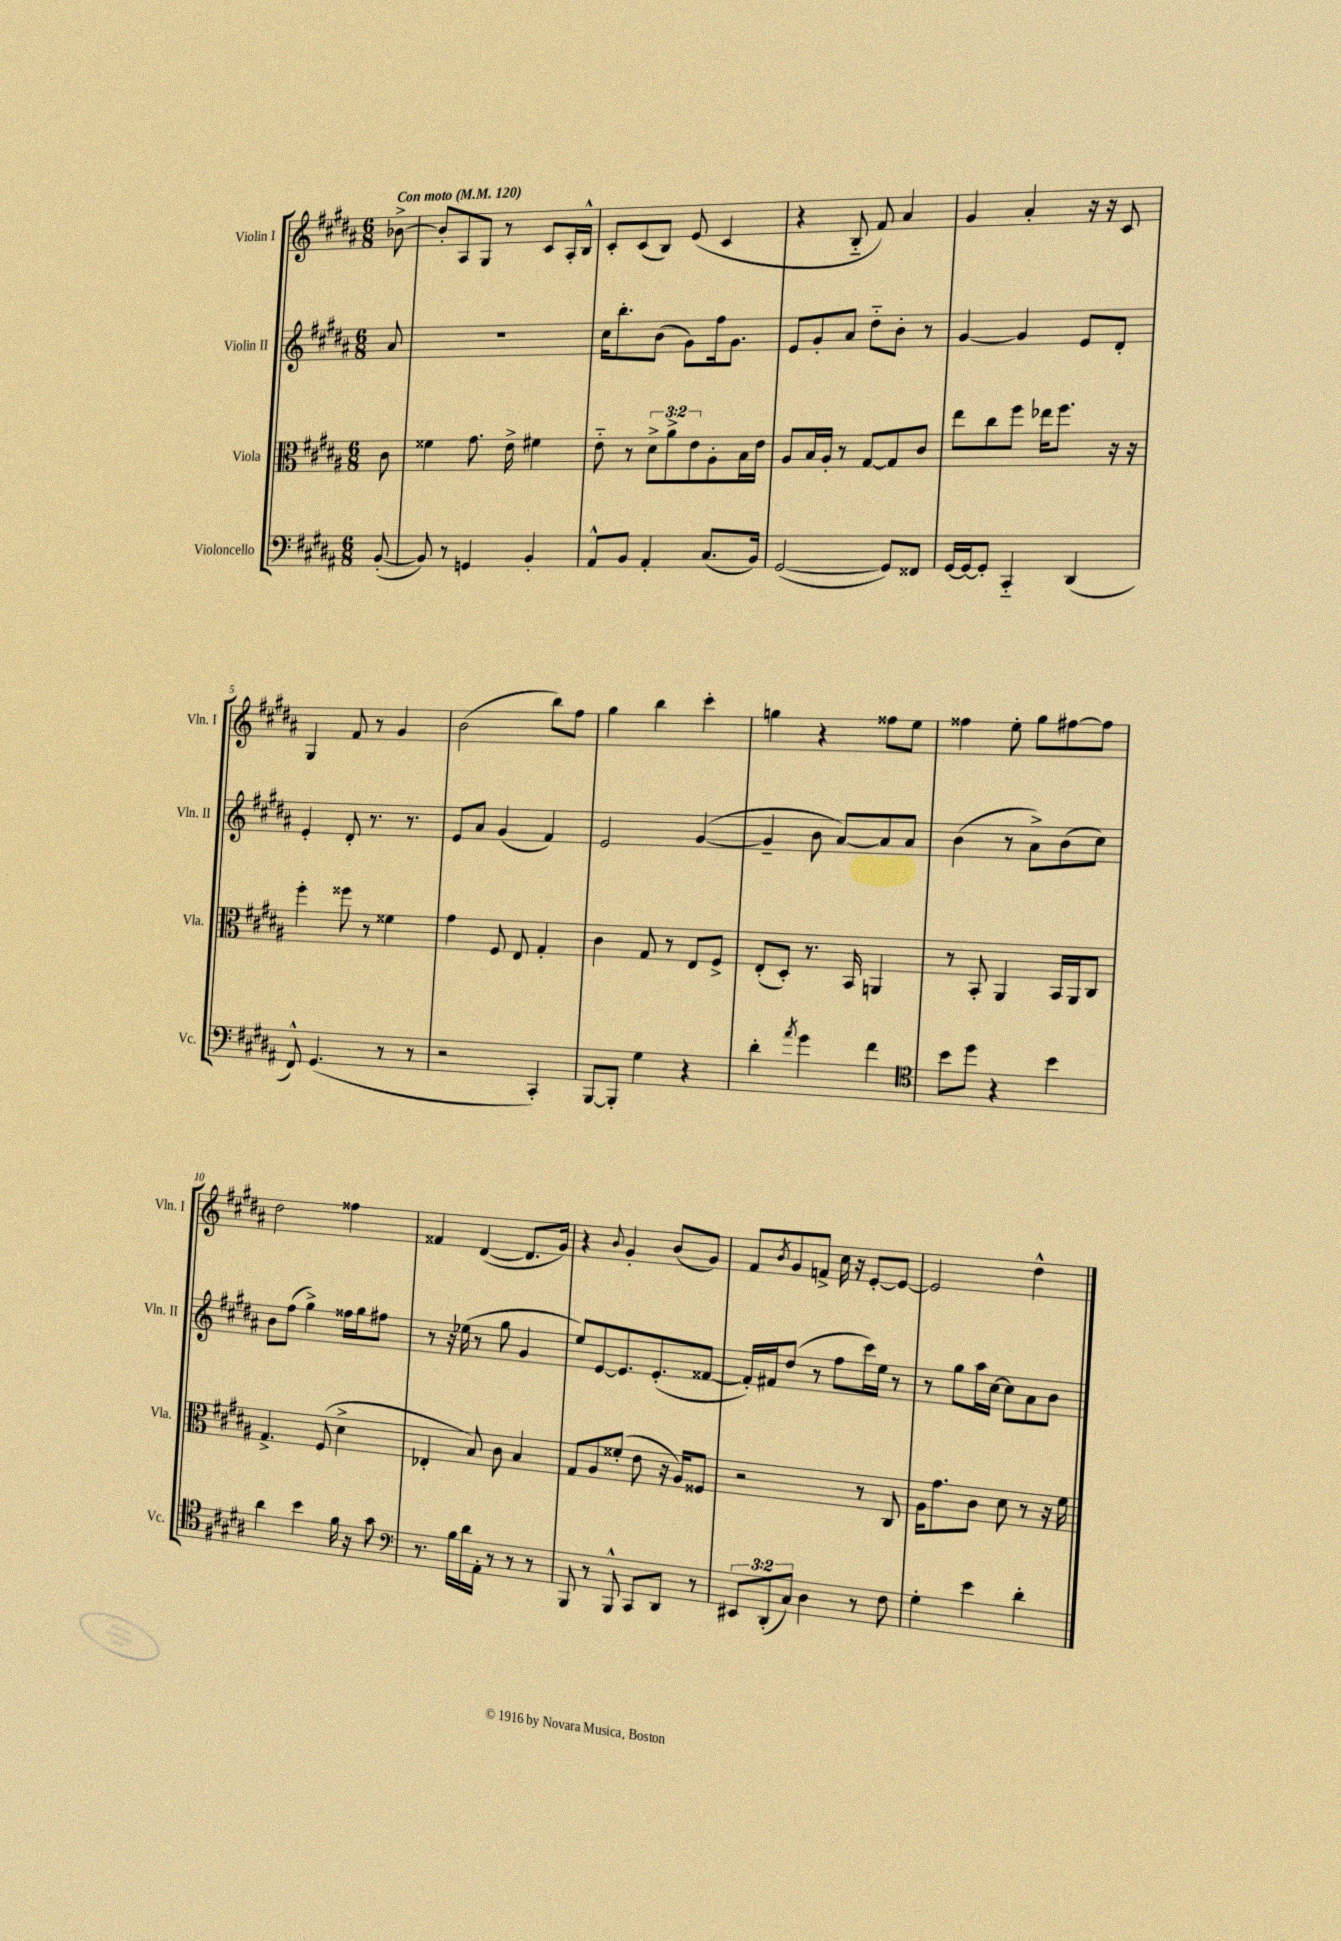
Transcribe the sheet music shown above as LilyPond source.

<<
\new StaffGroup <<
\new Staff = "s0" \with { instrumentName = "Violin I" shortInstrumentName = "Vln. I" } {
    \clef treble \key b \major \numericTimeSignature \time 6/8 \partial 8 \tempo "Con moto" 4 = 120
    bes'8~-> |
    bes'8-. ais8 gis8 r8 cis'8 ais16-. b16-^ |
    cis'8-. cis'8( b8) e'8( cis'4 |
    r4 b8-_ fis'8) ais'4 |
    gis'4 ais'4-. r16 r16 cis'8 |
    gis4 fis'8 r8 gis'4 |
    b'2( b''8) fis''8 |
    gis''4 b''4 cis'''4-. |
    g''4 r4 fisis''8 e''8 |
    fisis''4 e''8-. gis''8 fis''8~ fis''8 |
    dis''2 fisis''4 |
    fisis'4 dis'4~( dis'8. gis'16) |
    r4 \appoggiatura { b'8 } gis'4-. b'8( gis'8) |
    fis'8 \acciaccatura { b'8 } gis'8 f'8-> cis''16 r16 e'8~-. e'8~ |
    e'2 dis''4-^ \bar "|." |
}
\new Staff = "s1" \with { instrumentName = "Violin II" shortInstrumentName = "Vln. II" } {
    \clef treble \key b \major \numericTimeSignature \time 6/8 \partial 8
    ais'8 |
    R2. |
    cis''16 b''8.-. b'8( gis'8) fis''16 gis'8. |
    e'8 gis'8-. ais'8 dis''8-_ b'8-. r8 |
    gis'4~ gis'4 e'8 dis'8-. |
    e'4-. dis'8-. r8. r8. |
    e'8 ais'8 gis'4( fis'4) |
    e'2 gis'4~( |
    gis'4-- b'8 ais'8~) ais'8 ais'8 |
    b'4( r8 ais'8->) b'8( cis''8) |
    b'8 fis''8( gis''4->) fisis''16 gis''16 fis''8 |
    r8 r16 ees''16( r8 gis''8 gis'4 |
    e''8) e'8~ e'8. e'8.-.( fisis'8~ |
    fisis'16-.) fis'16 dis''8( r8 fis''8 cis'''16) e''16 r8 |
    r8 gis''8 ais''16 cis''16~ cis''8 ais'8 b'8 \bar "|." |
}
\new Staff = "s2" \with { instrumentName = "Viola" shortInstrumentName = "Vla." } {
    \clef alto \key b \major \numericTimeSignature \time 6/8 \override Staff.TupletNumber.text = #tuplet-number::calc-fraction-text \partial 8
    cis'8 |
    fisis'4 gis'8. e'16-> fis'4 |
    e'8-_ r8 \tuplet 3/2 { dis'8-> ais'8-> e'8 } ais8-. b16 e'16 |
    ais8 b16 ais16-. r8 gis8~ gis8 cis'8 |
    e''8 cis''8 fis''8 ees''16 fis''8. r16 r16 |
    fis''4-. fisis''8 r8 fisis'4 |
    gis'4 fis8 e8 gis4-. |
    cis'4 gis8 r8 e8 fis8-> |
    e8-.( dis8-.) r8. b,16 a,4 |
    r8 b,8-. ais,4 b,16 ais,16 cis8 |
    gis4.-> fis8( dis'4-> |
    ees4-. b8) cis'8 b4 |
    gis8 ais8 fisis'8-.( e'8 r16 ais16) fisis8 |
    r2 r8 cis8 |
    ais16 gis'8. cis'8 dis'8 r8 r16 fis'16 \bar "|." |
}
\new Staff = "s3" \with { instrumentName = "Violoncello" shortInstrumentName = "Vc." } {
    \clef bass \key b \major \numericTimeSignature \time 6/8 \override Staff.TupletNumber.text = #tuplet-number::calc-fraction-text \partial 8
    b,8~-.( |
    b,8) r8 g,4 b,4-. |
    ais,8-^ b,8 ais,4-. cis8.( b,16) |
    gis,2~( gis,8) fisis,8 |
    gis,16~ gis,16~ gis,8-. cis,4-_ dis,4( |
    fis,8-^) gis,4.( r8 r8 |
    r2 cis,4-.) |
    b,,8~ b,,8-. gis4 r4 |
    dis'4-. \acciaccatura { ais'8 } gis'4 fis'4 |
    \clef tenor b'8 dis''8 r4 b'4 |
    ais'4 b'4 fis'16 r16 gis'8 |
    \clef bass r8. b16 dis'16 ais,16-. r8 r8 r8 |
    b,,8 r8 b,,8-^ cis,8 dis,8 r8 |
    \tuplet 3/2 { eis,8 dis,8-.( cis8) } dis4 r8 fis8 |
    gis4-. e'4 dis'4-. \bar "|." |
}
>>
>>
